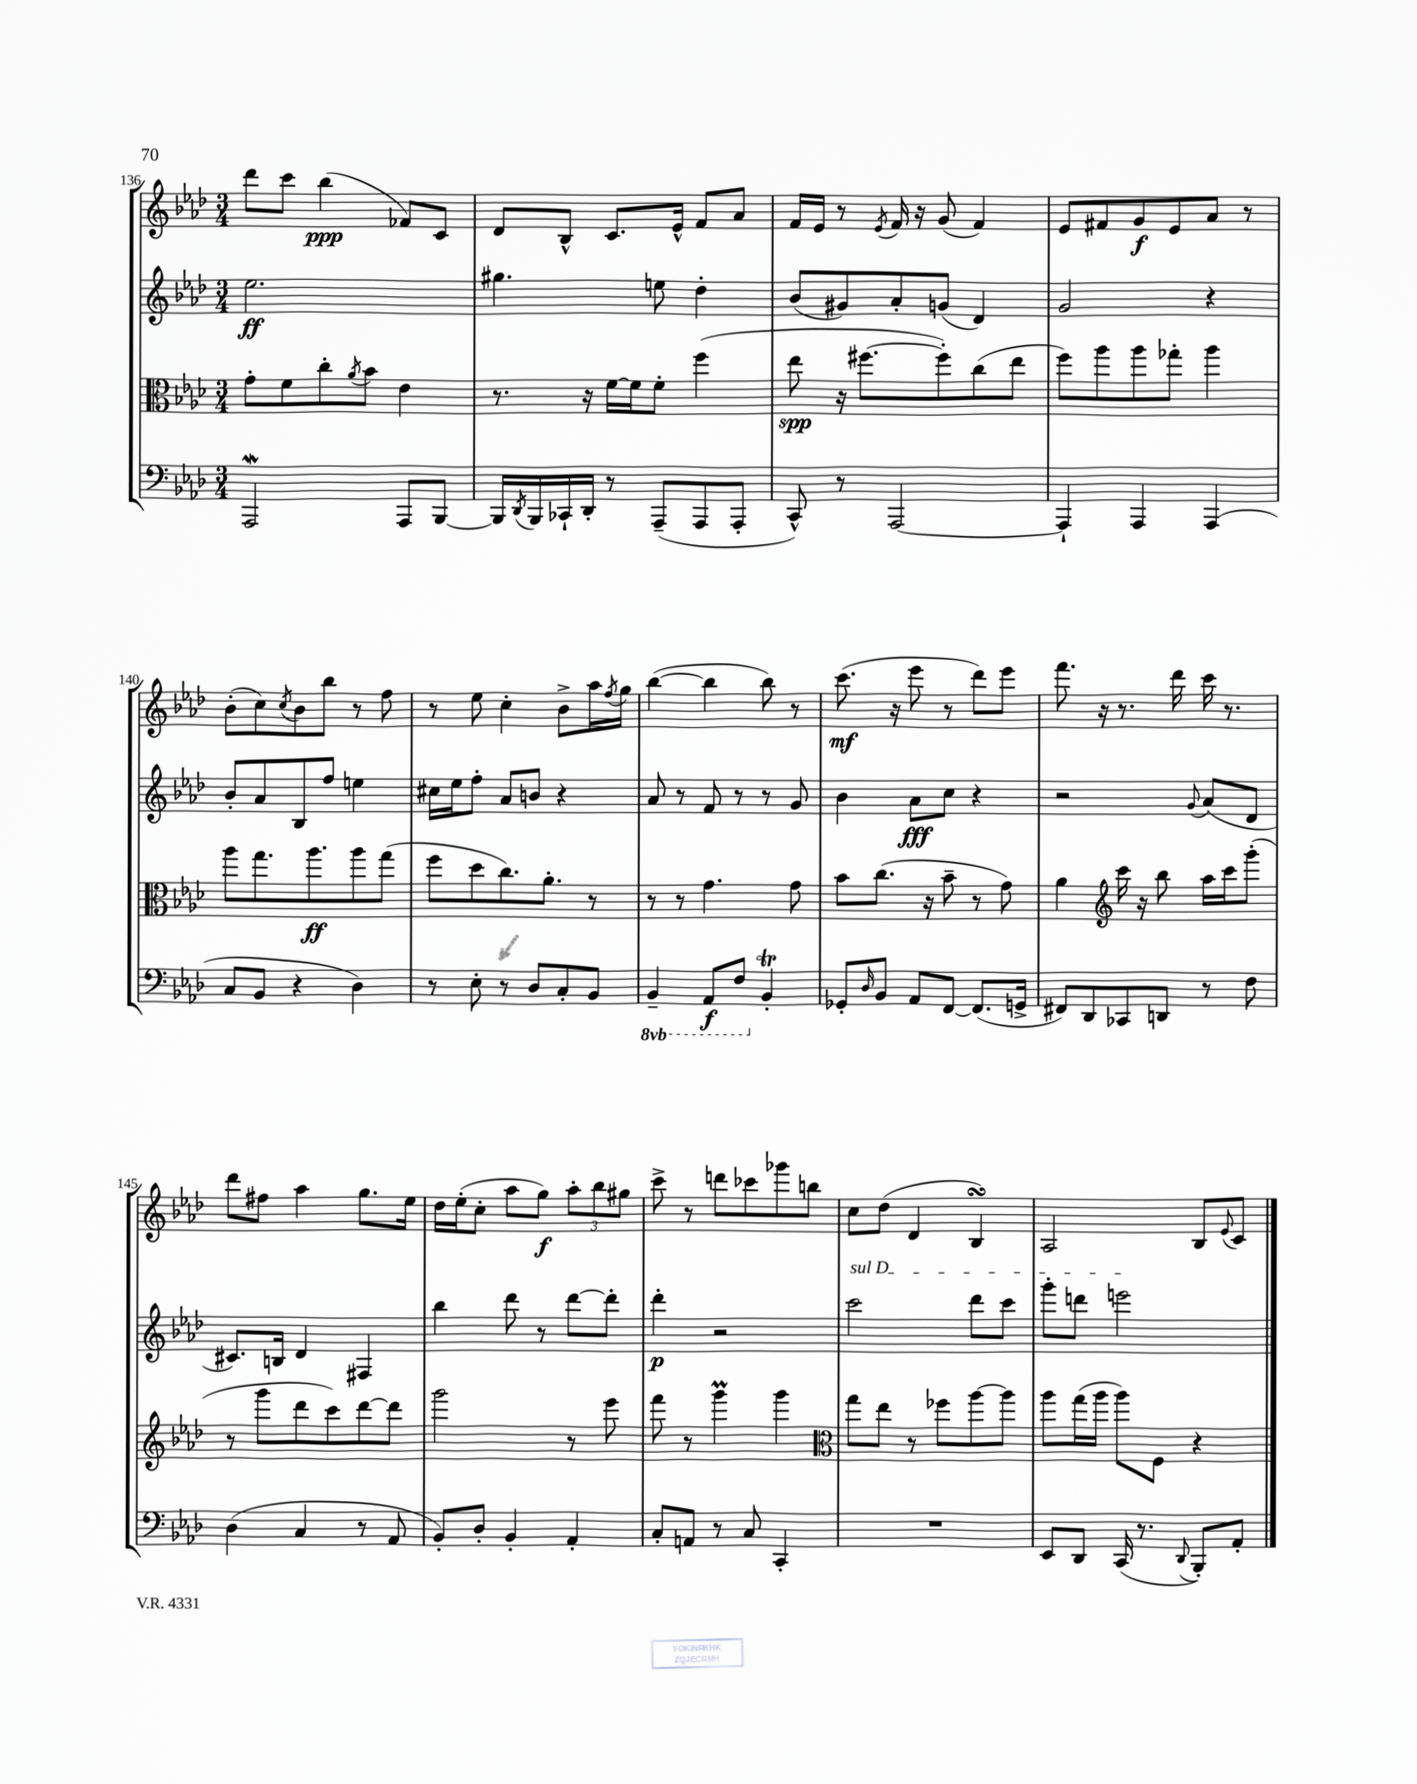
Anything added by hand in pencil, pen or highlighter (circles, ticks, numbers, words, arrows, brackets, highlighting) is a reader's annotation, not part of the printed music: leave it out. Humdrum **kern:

**kern	**kern	**kern	**kern
*staff4	*staff3	*staff2	*staff1
*clefF4	*clefC3	*clefG2	*clefG2
*k[b-e-a-d-]	*k[b-e-a-d-]	*k[b-e-a-d-]	*k[b-e-a-d-]
*M3/4	*M3/4	*M3/4	*M3/4
2AAA-	8g'	2.ee-	8ddd-
.	8f	.	8ccc
.	8cc'	.	(4bb-
.	8qa-	.	.
.	8b-	.	.
8AAA-	4e-	.	8f-)
[8BBB-	.	.	8c
=	=	=	=
16BBB-]	8.r	4.gg#	8d-
8qDD-	.	.	.
16BBB-	.	.	.
16CC-`	.	.	8B-^^
16DD-'	16r	.	.
8r	[16f	.	8.c
.	16f]	.	.
(8AAA-~	8f'	8ee	.
.	.	.	16e-^^
8AAA-	(4ff	4dd-'	8f
8AAA-'	.	.	8a-
=	=	=	=
8CC^^)	8ee-	(8b-	16f
.	.	.	16e-
8r	16r	8g#)	8r
.	[8.ff#	.	.
.	.	.	8qe-
[2AAA-	.	8a-'	16f
.	.	.	16r
.	8ff#'])	(8g	(8g
.	(8cc	4d-)	4f)
.	8ee-	.	.
=	=	=	=
4AAA-`]	8ff)	2g	8e-
.	8aa-	.	8f#
4AAA-	8aa-	.	8g
.	8gg-'	.	8e-
(4AAA-	4aa-	4r	8a-
.	.	.	8r
=	=	=	=
8C	8aa-	8b-'	(8b-'
8BB-	8.gg	8a-	8cc)
.	.	.	8qcc
4r	.	8B-	8b-
.	8.aa-	.	.
.	.	8ff	8bb-
4D-)	8aa-	4ee	8r
.	(8gg	.	8ff
=	=	=	=
8r	8ff	16cc#	8r
.	.	16ee-	.
8E-'	8dd-	8ff'	8ee-
8r	8.cc)	8a-	4cc'
8D-	.	8b	.
.	8.a-'	.	.
8C'	.	4r	8b-^
8BB-	8r	.	16aa-
.	.	.	8qff
.	.	.	16gg
=	=	=	=
4BBB-~	8r	8a-	([4bb-
.	8r	8r	.
8AAA-	4.g	8f	4bb-]
8FF	.	8r	.
4BB-'	.	8r	8bb-)
.	8g	8g	8r
=	=	=	=
8GG-'	8b-	4b-	(8.ccc
16qqD-	.	.	.
8BB-	(8.cc	.	.
.	.	.	16r
8AA-	.	8a-	8eee-
.	16r	.	.
[8FF	8b-~	8cc	8r
(8.FF]	8r	4r	8ddd-)
.	8g)	.	8eee-
16GG^	.	.	.
=	=	=	=
8FF#)	4a-	2r	8.fff
8DD-	.	.	.
.	.	.	16r
*	*clefG2	*	*
8CC-	16ccc	.	8.r
.	16r	.	.
8DD	8bb-	.	.
.	.	.	16ddd-
.	.	8qqg	.
8r	16aa-	(8a-	16ccc
.	16ccc	.	8.r
8F	(8ggg'	8d-	.
=	=	=	=
(4D-	8r	8.c#)	8ddd-
.	8ggg	.	8ff#
.	.	16B	.
4C	8ddd-	4d-	4aa-
.	8ccc)	.	.
8r	[8ddd-	4F#	8.gg
8AA-	8ddd-]	.	.
.	.	.	16ee-
=	=	=	=
8BB-')	2ggg	4bb-	16dd-
.	.	.	(16ee-'
8D-'	.	.	8cc'
4BB-'	.	8ddd-	8aa-
.	.	8r	8gg)
4AA-'	8r	[8ddd-	12aa-'
.	.	.	12bb-
.	8eee-	8ddd-']	.
.	.	.	12gg#
=	=	=	=
8C'	8fff	4ddd-'	8ccc^
8AA	8r	.	8r
8r	4ggg	2r	8ddd
8C	.	.	8ccc-
4CC'	4ggg	.	8ggg-
.	.	.	8bb
=	=	=	=
*	*clefC3	*	*
2.r	8gg	2ccc	8cc
.	8ee-	.	(8dd-
.	8r	.	4d-
.	8ff-	.	.
.	[8aa-	8ddd-	4B-)
.	8aa-]	8ccc	.
=	=	=	=
8EE-	8aa-	8ggg'	2A-
8DD-	(16gg	8ddd	.
.	16aa-	.	.
(16CC	8aa-)	2eee	.
8.r	.	.	.
.	8F	.	.
8qqDD-	.	.	.
8BBB-')	4r	.	8B-
.	.	.	8qqe-
8AA-'	.	.	8c
==	==	==	==
*-	*-	*-	*-
